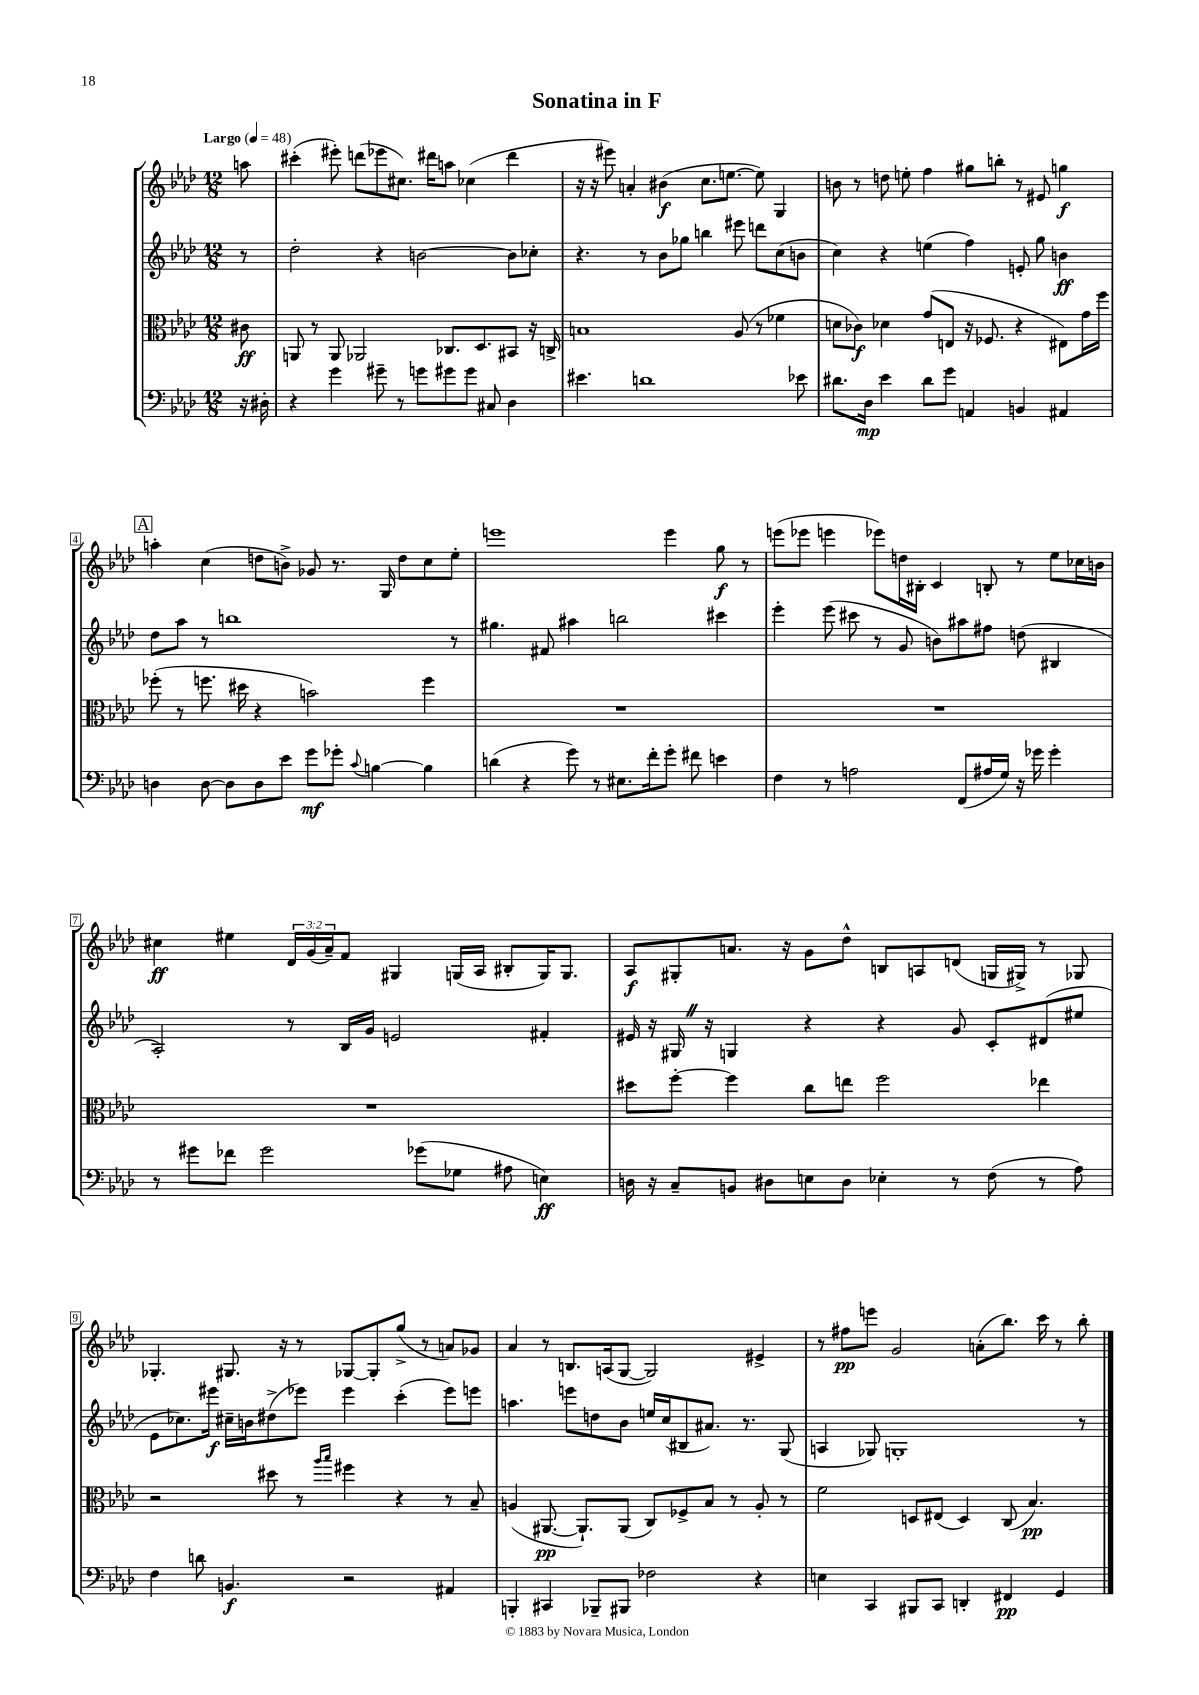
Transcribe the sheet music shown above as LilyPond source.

\header { title = "Sonatina in F" }
<<
\new StaffGroup <<
\new Staff = "s0" {
    \clef treble \key aes \major \numericTimeSignature \time 12/8 \override Staff.TupletNumber.text = #tuplet-number::calc-fraction-text \partial 8 \tempo "Largo" 4 = 48
    a''8 |
    cis'''4-.( eis'''8-.) d'''8( ees'''8 cis''8.) dis'''16 a''8 ces''4( dis'''4 |
    r16 r16 eis'''8) a'4-. bis'4\f( c''8. e''8.~ e''8) g4 |
    b'8 r8 d''8 e''8-. f''4 gis''8 b''8-. r8 eis'8 g''4\f |
    \mark \markup { \box "A" } a''4-. c''4( d''8 b'8->) ges'8 r8. g16 d''8 c''8 ees''8-. |
    e'''1 e'''4 g''8\f r8 |
    e'''8( ees'''8 e'''4 ees'''8) d''16 bis16-. c'4 b8-. r8 ees''8 ces''16 b'16 |
    cis''4\ff eis''4 \tuplet 3/2 { des'16 g'16( aes'16--) } f'8 gis4 g16( aes16 bis8-. g16) g8. |
    aes8\f gis8-. a'8. r16 g'8 des''8-^ b8 a8 d'8( g16 gis16->) r8 ges8 |
    ges4.-. gis8. r16 r8 ges8~ ges8-. g''8->( r8 a'8) ges'8 |
    aes'4 r8 b8. a16( g8~ g2) eis'4-> |
    r8 fis''8\pp e'''8 g'2 a'8-.( bes''8.) c'''16 r8 bes''8-. \bar "|." |
}
\new Staff = "s1" {
    \clef treble \key aes \major \numericTimeSignature \time 12/8 \partial 8
    r8 |
    des''2-. r4 b'2~ b'8 ces''8-. |
    r4. r8 bes'8 ges''8 b''4 eis'''8 d'''8 c''8( b'8 |
    c''4) r4 e''4( f''4) e'8-. g''8 b'4\ff |
    \mark \markup { \box "A" } des''8 aes''8 r8 b''1 r8 |
    gis''4. fis'8 ais''4 b''2 cis'''4 |
    ees'''4-. ees'''8( cis'''8 r8 g'8 b'8) ais''8 fis''8 d''8( bis4 |
    aes2-.) r8 bes16 g'16 e'2 fis'4-. |
    eis'16 r16 gis16 \once \override BreathingSign.text = \markup { \musicglyph "scripts.caesura.straight" } \breathe r16 g4 r4 r4 g'8 c'8-. dis'8( eis''8 |
    ees'8 ces''8.) eis'''16\f cis''16-- b'16 dis''8->( ees'''8) ees'''4 c'''4-.( ees'''8) e'''8 |
    a''4. e'''8 d''8 bes'8 e''16 c''16( bis8 ais'8.) r8. g8( |
    a4 ges8) g1-. r8 \bar "|." |
}
\new Staff = "s2" {
    \clef alto \key aes \major \numericTimeSignature \time 12/8 \partial 8
    cis'8\ff |
    a,8 r8 a,8 aes,2 ces8. des8. bis,8 r16 c16-> |
    b1 aes8( r8 fes'4 |
    d'8 ces'8\f) des'4 g'8( e8 r16 fes8. r4 eis8) g'16 f''16 |
    \mark \markup { \box "A" } fes''8-.( r8 f''8. dis''16 r4 b'2) f''4 |
    R1. |
    R1. |
    R1. |
    dis''8 f''8~-. f''4 c''8 e''8 f''2 ees''4 |
    r2 dis''8 r8 \grace { aes''16 bes''16 } fis''4 r4 r8 bes8-- |
    a4( ais,8.~\pp ais,8.-!) ais,8( c8) fes8-> bes8 r8 a8-. r8 |
    f'2 d8 eis8( d4) c8( bes4.\pp) \bar "|." |
}
\new Staff = "s3" {
    \clef bass \key aes \major \numericTimeSignature \time 12/8 \partial 8
    r16 dis16-. |
    r4 g'4 gis'8-- r8 g'8 gis'8 gis'8 cis8 des4 |
    eis'4. d'1 ees'8 |
    dis'8. des16\mp ees'4 dis'8 g'8 a,4 b,4 ais,4 |
    \mark \markup { \box "A" } d4 d8~ d8 d8 ees'8 g'8\mf ges'8-. \appoggiatura { c'8 } b4~ b4 |
    d'4( r4 g'8) r8 eis8. f'16-. g'8-. fis'8 e'4 |
    f4 r8 a2 f,8( ais16 g16) r16 ges'16 ges'4-. |
    r8 gis'8 fes'8 gis'2 ges'8( ges8 ais8 e4\ff) |
    d16 r16 c8-- b,8 dis8 e8 dis8 ees4-. r8 f8( r8 aes8) |
    f4 d'8 b,4.\f r2 ais,4 |
    b,,4-. cis,4 bes,,8-- bis,,8 fes2 r4 |
    e4 c,4 bis,,8 c,8 d,4-. fis,4\pp g,4 \bar "|." |
}
>>
>>
\layout { \context { \Score \override BarNumber.stencil = #(make-stencil-boxer 0.1 0.3 ly:text-interface::print) } }
